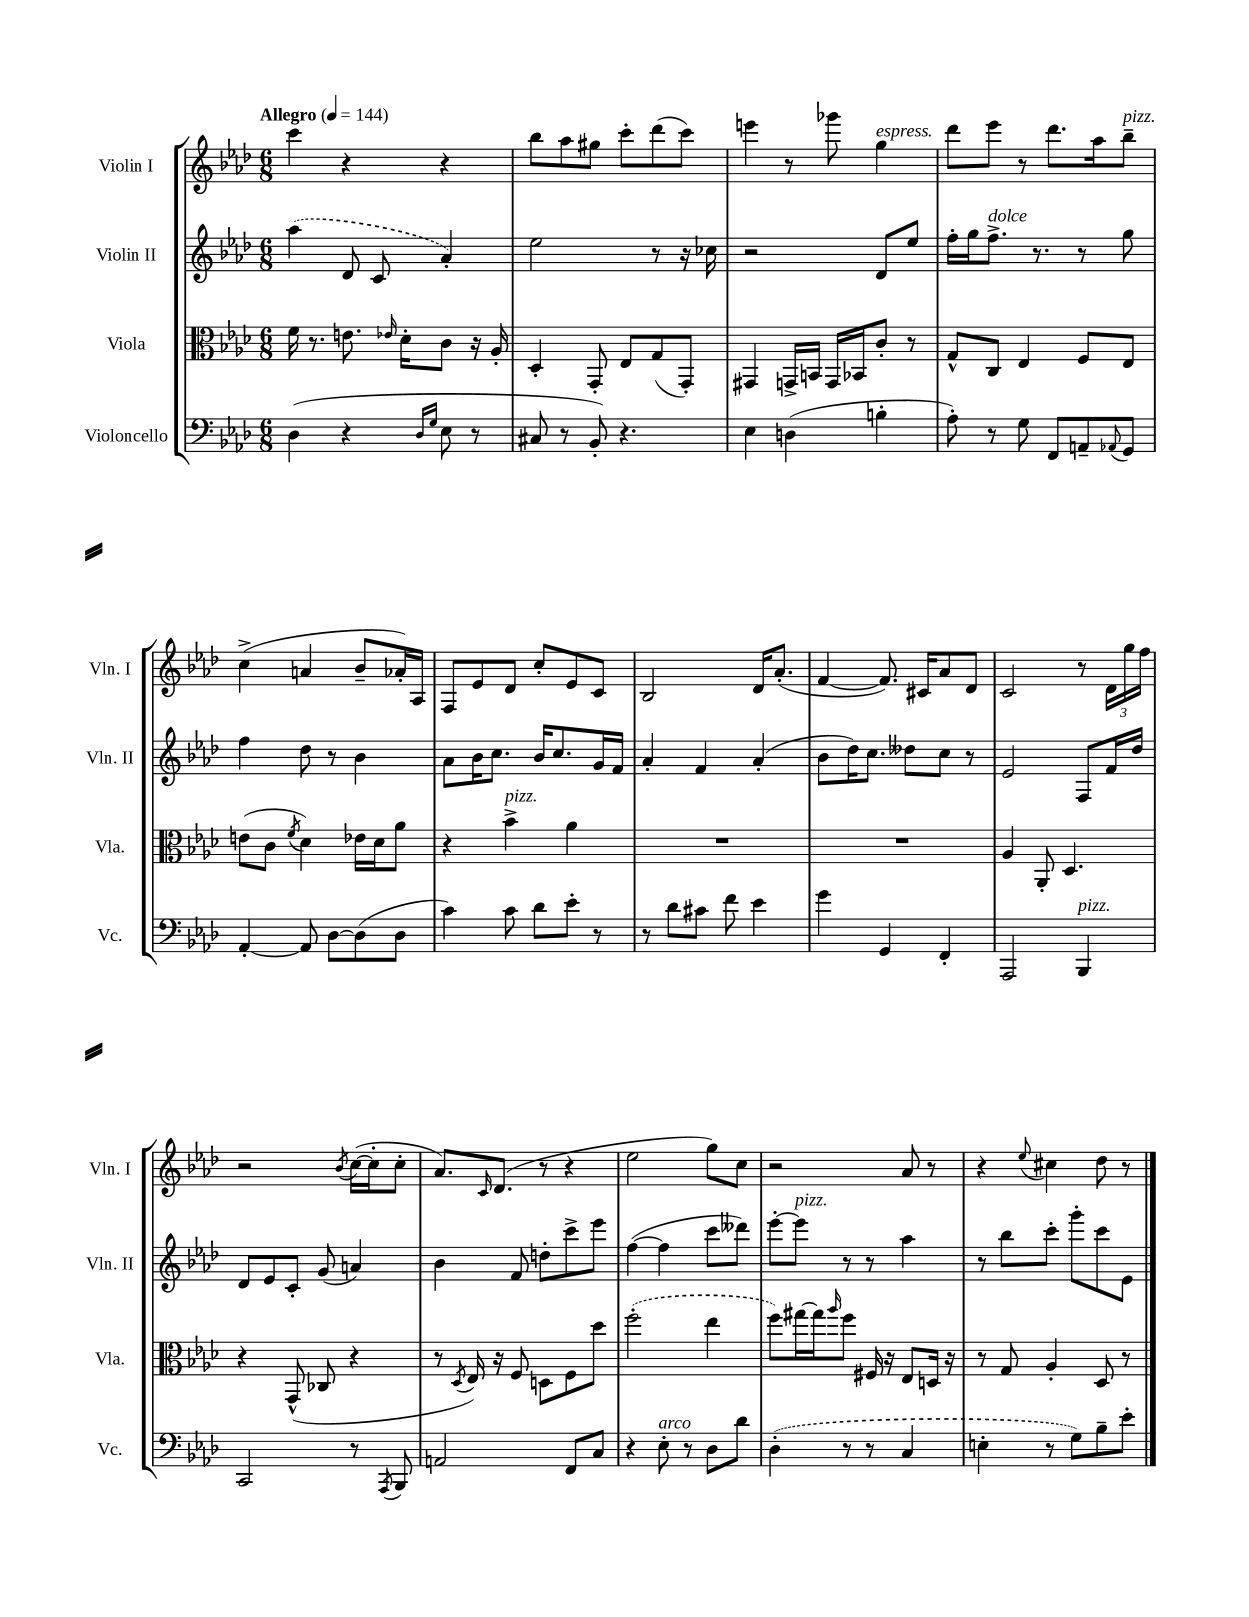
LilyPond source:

<<
\new StaffGroup <<
\new Staff = "s0" \with { instrumentName = "Violin I" shortInstrumentName = "Vln. I" } {
    \clef treble \key aes \major \numericTimeSignature \time 6/8 \tempo "Allegro" 4 = 144
    c'''4 r4 r4 |
    bes''8 aes''8 gis''8 c'''8-. des'''8( c'''8) |
    e'''4 r8 ges'''8 g''4^\markup { \italic "espress." } |
    des'''8 ees'''8 r8 des'''8. aes''16 bes''8--^\markup { \italic "pizz." } |
    c''4->( a'4 bes'8-- aes'16-.) aes16 |
    f8 ees'8 des'8 c''8-. ees'8 c'8 |
    bes2 des'16 aes'8.-.( |
    f'4~ f'8.) cis'16 aes'8 des'8 |
    c'2 r8 \tuplet 3/2 { des'16 g''16 f''16 } |
    r2 \acciaccatura { bes'8 } c''16~( c''16-. c''8-. |
    aes'8.) \grace { c'16 } des'8.( r8 r4 |
    ees''2 g''8) c''8 |
    r2 aes'8 r8 |
    r4 \appoggiatura { ees''8 } cis''4 des''8 r8 \bar "|." |
}
\new Staff = "s1" \with { instrumentName = "Violin II" shortInstrumentName = "Vln. II" } {
    \clef treble \key aes \major \numericTimeSignature \time 6/8
    \once \slurDashed aes''4( des'8 c'8 aes'4-.) |
    ees''2 r8 r16 ces''16 |
    r2 des'8 ees''8 |
    f''16-. g''16 f''8.->^\markup { \italic "dolce" } r8. r8 g''8 |
    f''4 des''8 r8 bes'4 |
    aes'8 bes'16 c''8. bes'16 c''8. g'16 f'16 |
    aes'4-. f'4 aes'4-.( |
    bes'8 des''16) c''8. deses''8 c''8 r8 |
    ees'2 f8 f'16 des''16 |
    des'8 ees'8 c'8-. g'8( a'4) |
    bes'4 f'8 d''8-. c'''8-> ees'''8 |
    f''4~( f''4 c'''8 deses'''8) |
    ees'''8~-. ees'''8^\markup { \italic "pizz." } r8 r8 aes''4 |
    r8 bes''8 c'''8-. g'''8-. c'''8 ees'8 \bar "|." |
}
\new Staff = "s2" \with { instrumentName = "Viola" shortInstrumentName = "Vla." } {
    \clef alto \key aes \major \numericTimeSignature \time 6/8
    f'16 r8. e'8. \grace { ees'16 } des'16-. c'8 r16 aes16-. |
    des4-. g,8-. ees8 g8( g,8-.) |
    gis,4 g,16-> b,16 g,16 bes,16 c'8-. r8 |
    g8-^ c8 ees4 f8 ees8 |
    e'8( c'8 \acciaccatura { f'8 } des'4) ees'16 des'16 aes'8 |
    r4 bes'4->^\markup { \italic "pizz." } aes'4 |
    R2. |
    R2. |
    aes4 aes,8-. des4. |
    r4 g,8-^( ces8 r4 |
    r8 \acciaccatura { des8 } ees16) r16 f8 d8 f8 des''8 |
    \once \slurDashed f''2-.( ees''4 |
    f''8) gis''16~ gis''16 \grace { aes''16 } f''8 fis16 r16 ees8 d16 r16 |
    r8 g8 aes4-. des8 r8 \bar "|." |
}
\new Staff = "s3" \with { instrumentName = "Violoncello" shortInstrumentName = "Vc." } {
    \clef bass \key aes \major \numericTimeSignature \time 6/8
    des4( r4 \grace { des16 g16 } ees8 r8 |
    cis8 r8 bes,8-.) r4. |
    ees4 d4( b4-. |
    aes8-.) r8 g8 f,8 a,8-- \appoggiatura { aes,8 } g,8 |
    aes,4~-. aes,8 des8~ des8( des8 |
    c'4) c'8 des'8 ees'8-. r8 |
    r8 des'8 cis'8 f'8 ees'4 |
    g'4 g,4 f,4-. |
    aes,,2 bes,,4^\markup { \italic "pizz." } |
    c,2 r8 \acciaccatura { aes,,8 } bes,,8 |
    a,2 f,8 c8 |
    r4 ees8-.^\markup { \italic "arco" } r8 des8 des'8 |
    \once \slurDashed des4-.( r8 r8 c4 |
    e4-. r8 g8) bes8-- ees'8-. \bar "|." |
}
>>
>>
\layout { \context { \Score \remove "Bar_number_engraver" } }
